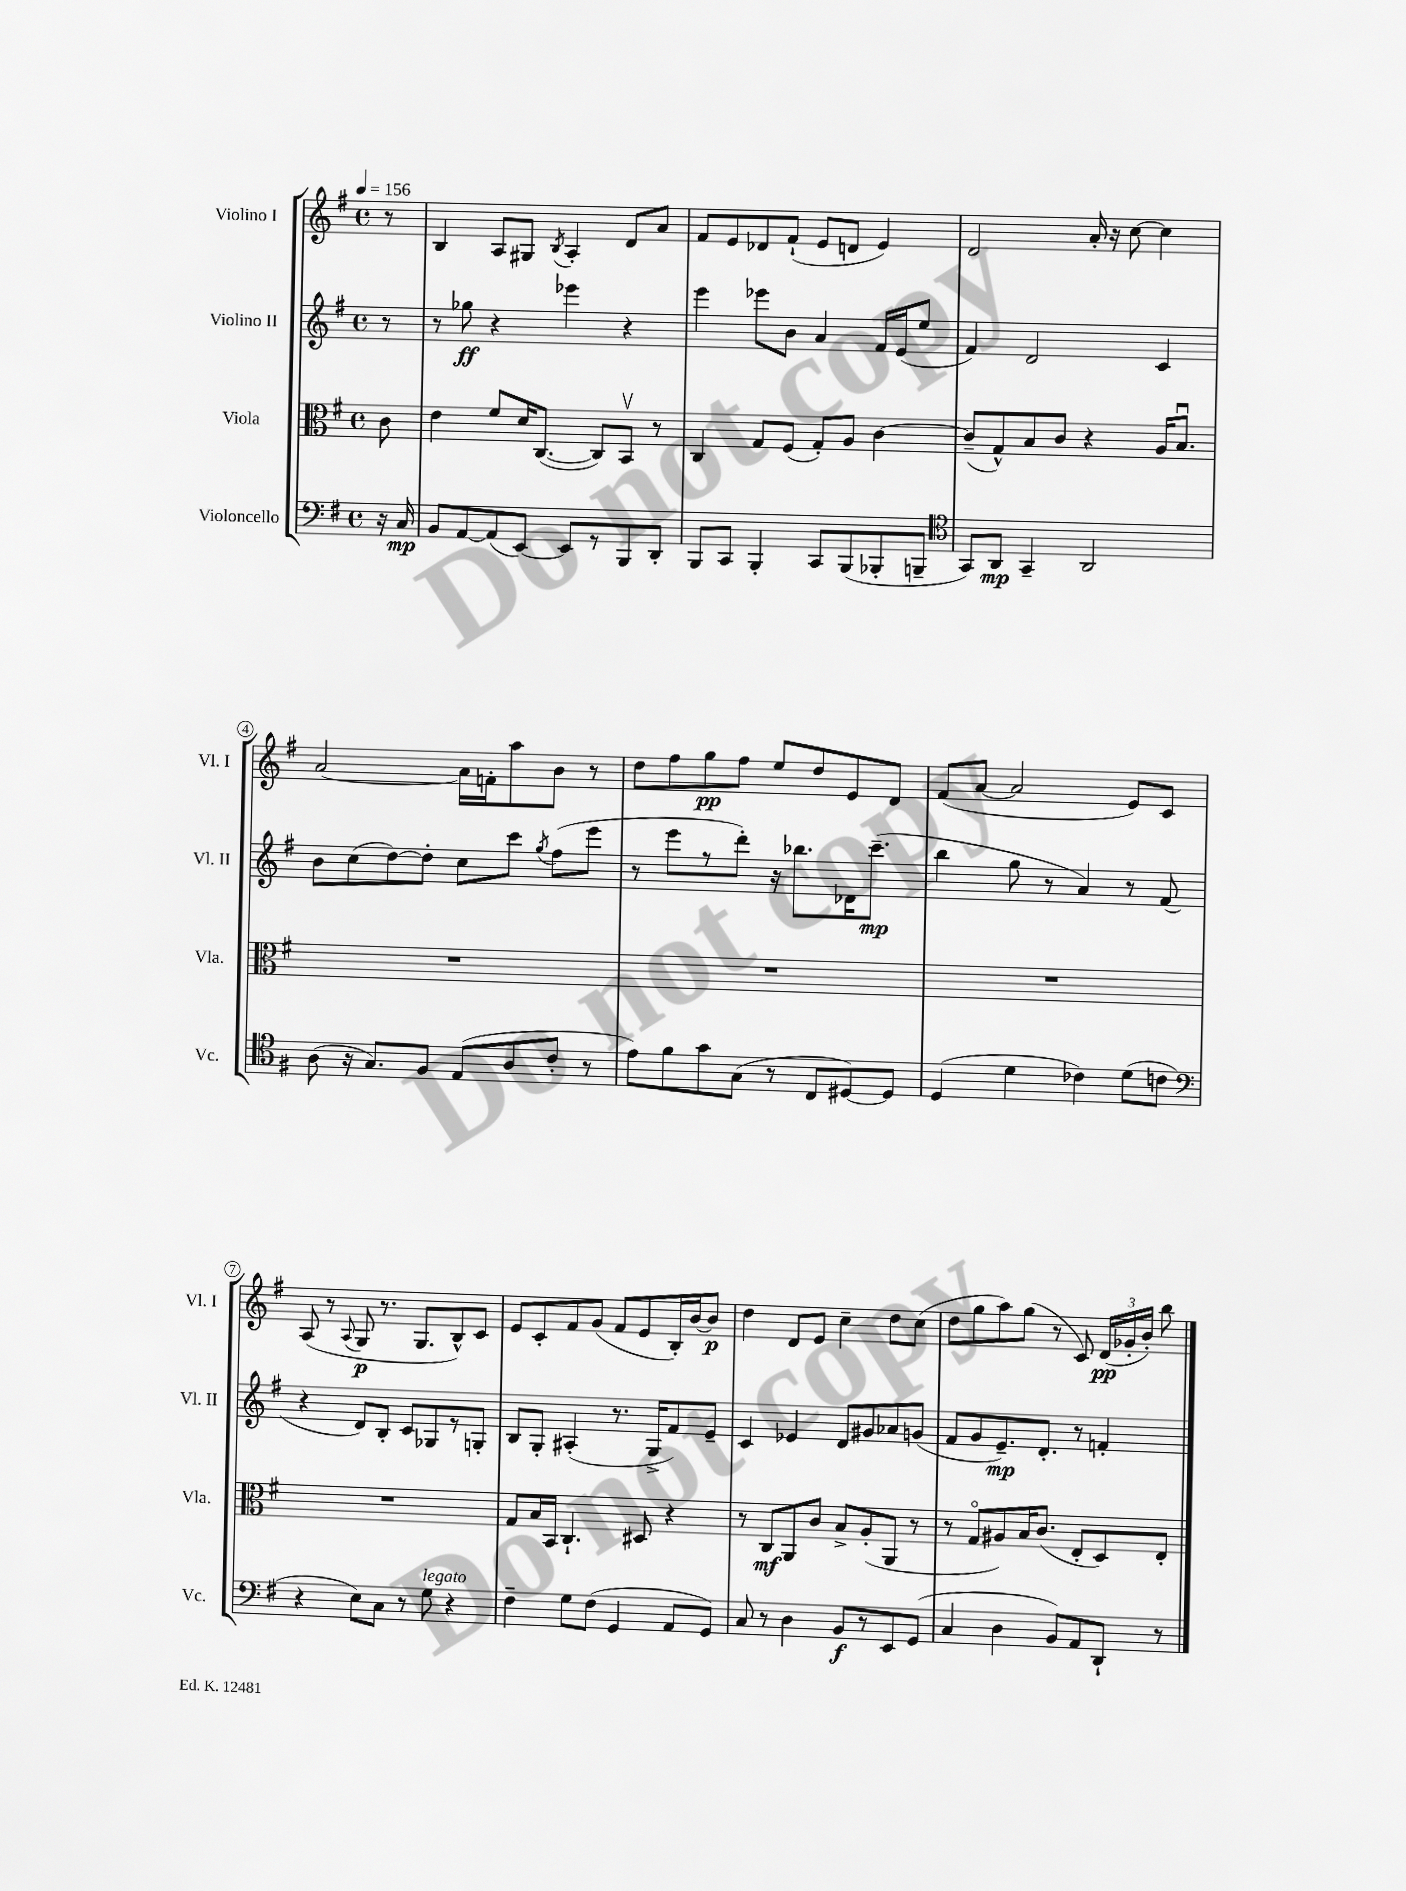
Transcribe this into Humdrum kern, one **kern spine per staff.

**kern	**kern	**kern	**kern
*staff4	*staff3	*staff2	*staff1
*clefF4	*clefC3	*clefG2	*clefG2
*k[f#]	*k[f#]	*k[f#]	*k[f#]
*M4/4	*M4/4	*M4/4	*M4/4
*met(c)	*met(c)	*met(c)	*met(c)
*MM156	*MM156	*MM156	*MM156
16r	8c	8r	8r
16C	.	.	.
=	=	=	=
8BB	4e	8r	4B
[8AA	.	8gg-	.
(8AA]	8f#	4r	8A
[8EE)	16d	.	8G#
.	([8.C	.	.
.	.	.	8qB
8EE]	.	4eee-	4A'
8r	8C])	.	.
8BBB	8BBv	4r	8d
8DD'	8r	.	8a
=	=	=	=
8BBB	4C	4eee	8f#
8CC	.	.	8e
4BBB'	8G	8eee-	8d-
.	(8F#	8b	(8f#`
8CC	8G')	4a	8e
(8BBB	8A	.	8d
8BBB-'	[4c	16f#	4e)
.	.	(16e	.
8BBB~	.	8ee	.
=	=	=	=
*clefC4	*	*	*
8GG)	(8c~]	4f#)	2d
8AA	8G^^)	.	.
4GG~	8B	2d	.
.	8c	.	.
2AA	4r	.	16a'
.	.	.	16r
.	.	.	[8cc
.	16A	4c	4cc]
.	8.Bu	.	.
=	=	=	=
(8A	1r	8b	[2a
16r	.	(8cc	.
8.G)	.	.	.
.	.	[8dd)	.
8F#	.	8dd']	.
(8E	.	8cc	16a]
.	.	.	16f'
8A	.	8ccc	8aa
.	.	8qgg	.
8c'	.	(8ff#	8b
8r	.	8eee	8r
=	=	=	=
8e)	1r	8r	8dd
8f#	.	8eee	8ff#
8g	.	8r	8gg
(8G	.	8ddd')	8ff#
8r	.	16r	8ee
.	.	8.bb-	.
8C	.	.	8dd
[8D#)	.	16d-	8e
.	.	(8.ccc~	.
8D#]	.	.	8d
=	=	=	=
(4D	1r	4bb	(8f#
.	.	.	[8a
4d	.	8gg	2a]
.	.	8r	.
4c-)	.	4a)	.
(8d	.	8r	8e)
8c	.	(8f#	8c
=	=	=	=
*clefF4	*	*	*
4r	1r	4r	(8A
.	.	.	8r
.	.	.	8qqA
8E)	.	8d)	8G
8C	.	8B'	8.r
8r	.	8c	.
.	.	.	8.G
8G	.	8G-	.
4r	.	8r	8B^^)
.	.	8G'	8c
=	=	=	=
4F#~	8G	8B	8e
.	16B	8G'	8c'
.	16BB	.	.
8G	4.C`	(4A#'	8f#
(8F#	.	.	(8g
4GG	.	8.r	8f#
.	8D#	.	8e
.	.	16G^	.
8AA	4r	8f#)	16B')
.	.	.	[16b
8GG)	.	8e~	8b]
=	=	=	=
8C	8r	4c	4dd
8r	8C	.	.
4D	8AA	4e-	8d
.	8c	.	8e
8BB	8B^	8d	4cc~
8r	(8A'	8g#	.
8EE	8AA	8a-	8dd
(8GG	8r	(8g	(8cc
=	=	=	=
4C	8r	8f#	8dd
.	8Go	8g	8gg
4D	8A#)	8.e~)	8aa)
.	16B	.	(8gg
.	(8.c	8.d'	.
8BB)	.	.	8r
8AA	8E'	8r	8c)
8DD`	8D)	4f'	(24d
.	.	.	24g-'
.	.	.	24b')
8r	8E'	.	8bb
==	==	==	==
*-	*-	*-	*-
